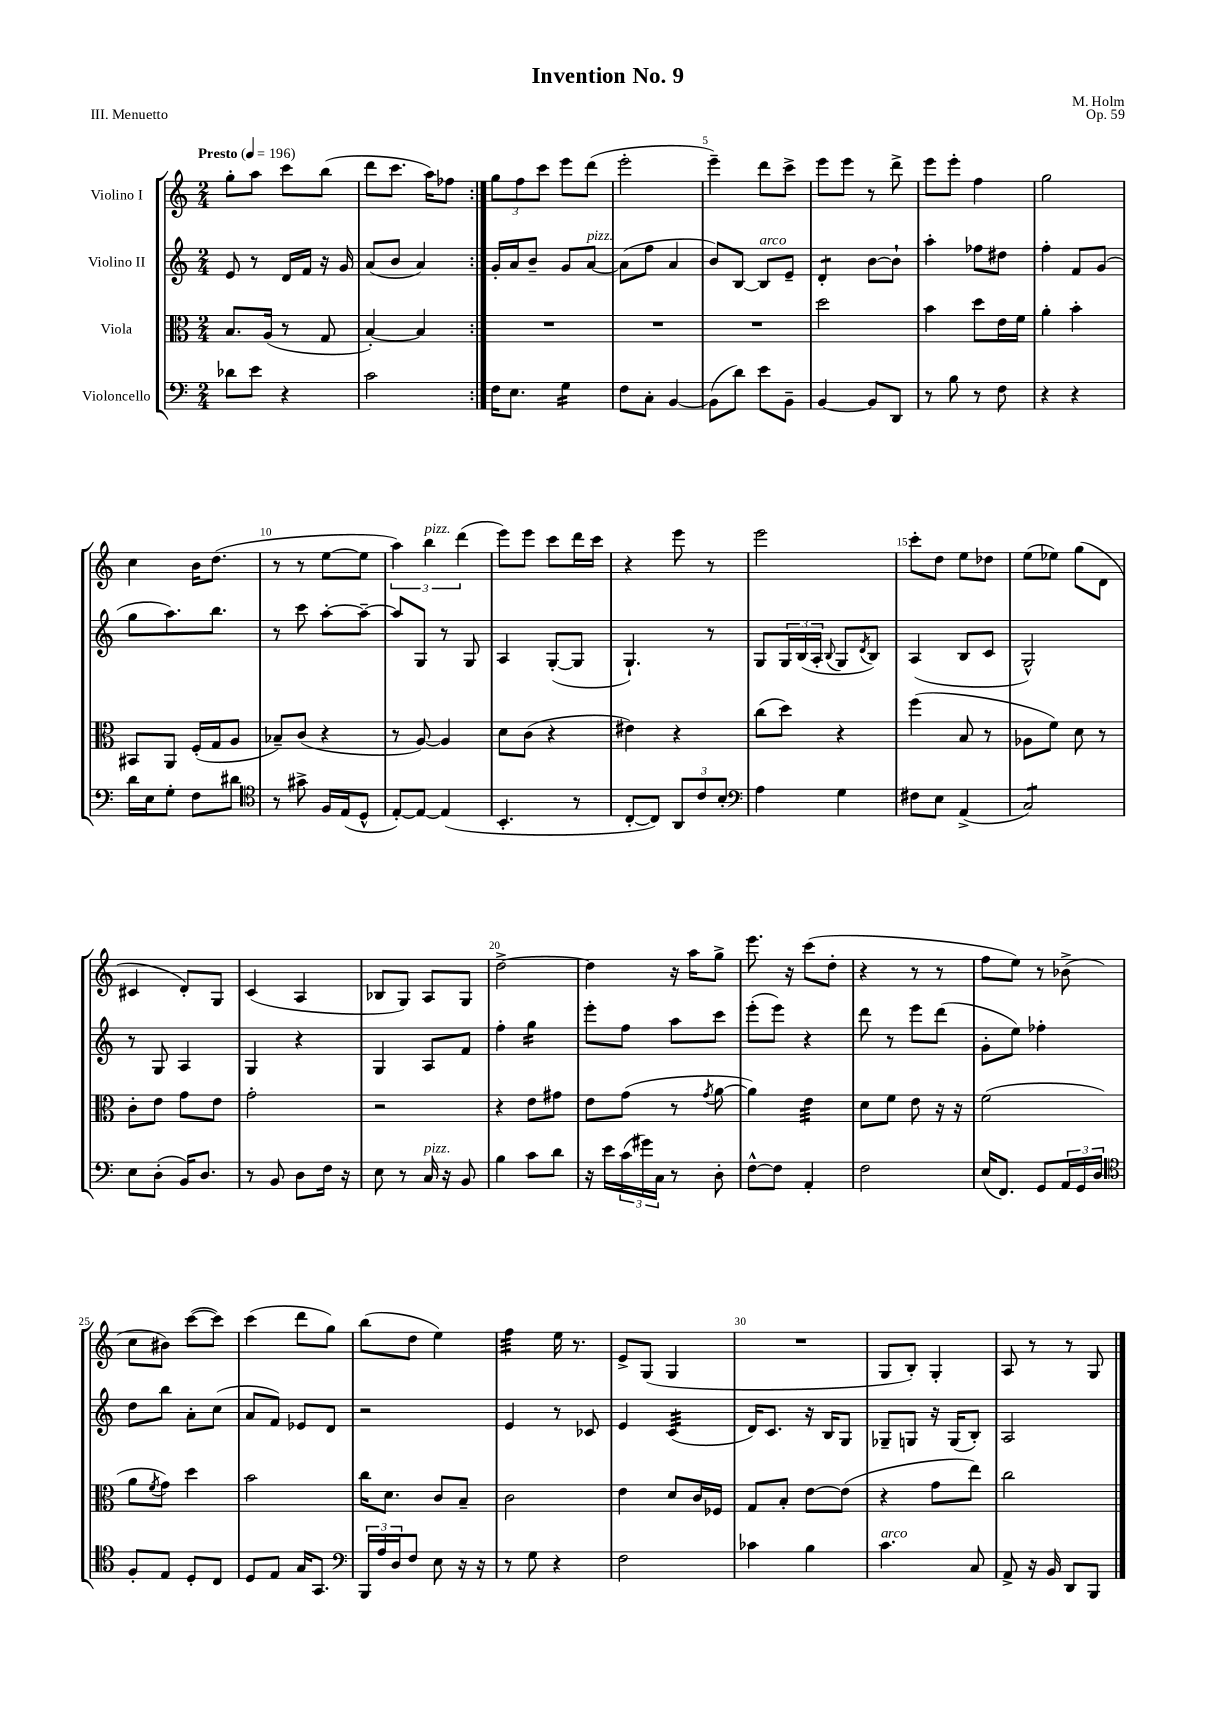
\header { title = "Invention No. 9" composer = "M. Holm" opus = "Op. 59" piece = "III. Menuetto" }
<<
\new StaffGroup <<
\new Staff = "s0" \with { instrumentName = "Violino I" } {
    \clef treble \key c \major \numericTimeSignature \time 2/4 \tempo "Presto" 4 = 196
    \repeat volta 2 { g''8-. a''8 c'''8 b''8( |
    d'''8 c'''8. a''16) fes''8 | }
    \tuplet 3/2 { g''8 f''8 c'''8 } e'''8 d'''8( |
    e'''2-. |
    e'''4--) d'''8 c'''8-> |
    e'''8 e'''8 r8 d'''8-> |
    e'''8 e'''8-. f''4 |
    g''2 |
    c''4 b'16 d''8.( |
    r8 r8 e''8~ e''8 |
    \tuplet 3/2 { a''4) b''4^\markup { \italic "pizz." } d'''4( } |
    e'''8) e'''8 c'''8 d'''16 c'''16 |
    r4 e'''8 r8 |
    e'''2 |
    c'''8-. d''8 e''8 des''8 |
    e''8( ees''8) g''8( d'8 |
    cis'4 d'8-.) g8 |
    c'4( a4 |
    bes8 g8) a8 g8 |
    d''2~-> |
    d''4 r16 a''16 g''8-> |
    e'''8. r16 c'''8( d''8-. |
    r4 r8 r8 |
    f''8 e''8) r8 bes'8->( |
    c''8 bis'8) c'''8~( c'''8) |
    c'''4( d'''8 g''8) |
    b''8( d''8 e''4) |
    f''4:32 e''16 r8. |
    e'8-> g8( g4 |
    R2 |
    g8 b8-.) g4-. |
    a8 r8 r8 g8 \bar "|." |
}
\new Staff = "s1" \with { instrumentName = "Violino II" } {
    \clef treble \key c \major \numericTimeSignature \time 2/4
    \repeat volta 2 { e'8 r8 d'16 f'16 r16 g'16 |
    a'8( b'8 a'4) | }
    g'16-. a'16 b'8-- g'8 a'8~^\markup { \italic "pizz." } |
    a'8( f''8 a'4 |
    b'8) b8~ b8^\markup { \italic "arco" } e'8-- |
    d'4:8-. b'8~ b'8-! |
    a''4-. fes''8 dis''8 |
    f''4-. f'8 g'8( |
    g''8 a''8.) b''8. |
    r8 c'''8 a''8~-. a''8~-- |
    a''8 g8 r8 g8 |
    a4 g8~-.( g8 |
    g4.-!) r8 |
    g8 \tuplet 3/2 { g16 b16( a16-. } \appoggiatura { b8 } g8 \acciaccatura { d'8 } b8) |
    a4( b8 c'8 |
    g2-^) |
    r8 g8 a4 |
    g4 r4 |
    g4 a8 f'8 |
    f''4-. g''4:16 |
    e'''8-. f''8 a''8 c'''8 |
    e'''8-.( e'''8) r4 |
    d'''8 r8 e'''8 d'''8( |
    g'8-. e''8) fes''4-. |
    d''8 b''8 a'8-. c''8( |
    a'8 f'8) ees'8 d'8 |
    r2 |
    e'4 r8 ces'8 |
    e'4 c'4:32( |
    d'16) c'8. r16 b16 g8 |
    ges8-- g8 r16 g16( b8-.) |
    a2 \bar "|." |
}
\new Staff = "s2" \with { instrumentName = "Viola" } {
    \clef alto \key c \major \numericTimeSignature \time 2/4
    \repeat volta 2 { b8. a16( r8 g8 |
    b4~-.) b4 | }
    R2 |
    R2 |
    R2 |
    d''2 |
    b'4 d''8 e'16 f'16 |
    a'4-. b'4-. |
    bis,8 a,8 f16-.( g16 a8 |
    bes8--) c'8( r4 |
    r8 a8~) a4 |
    d'8 c'8( r4 |
    eis'4) r4 |
    c''8( d''8) r4 |
    f''4( b8 r8 |
    aes8 f'8) d'8 r8 |
    c'8-. e'8 g'8 e'8 |
    g'2-. |
    r2 |
    r4 e'8 gis'8 |
    e'8 g'8( r8 \acciaccatura { g'8 } a'8~ |
    a'4) e'4:32 |
    d'8 f'8 e'8 r16 r16 |
    f'2( |
    a'8 \acciaccatura { f'8 } g'8) d''4 |
    b'2 |
    c''16 d'8. c'8 b8-- |
    c'2 |
    e'4 d'8 c'16 fes16 |
    g8 b8-. e'8~ e'8( |
    r4 g'8 e''8) |
    c''2 \bar "|." |
}
\new Staff = "s3" \with { instrumentName = "Violoncello" } {
    \clef bass \key c \major \numericTimeSignature \time 2/4
    \repeat volta 2 { des'8 e'8 r4 |
    c'2 | }
    f16 e8. g4:16 |
    f8 c8-. b,4~ |
    b,8( d'8) e'8 b,8-- |
    b,4~ b,8 d,8 |
    r8 b8 r8 f8 |
    r4 r4 |
    d'16 e16 g8-. f8 dis'8 |
    \clef tenor r8 gis'8-> f16 e16( d8-^ |
    e8~-.) e8~ e4( |
    b,4.-. r8 |
    c8~-. c8) \tuplet 3/2 { a,8 c'8 b8-. } |
    \clef bass a4 g4 |
    fis8 e8 a,4->( |
    c2:8) |
    e8 d8-.( b,16) d8. |
    r8 b,8 d8 f16 r16 |
    e8 r8 c16^\markup { \italic "pizz." } r16 b,8 |
    b4 c'8 d'8 |
    r16 e'16 \tuplet 3/2 { c'16( gis'16) c16 } r8 d8-. |
    f8~-^ f8 a,4-. |
    f2 |
    e16( f,8.) g,8 \tuplet 3/2 { a,16 g,16 d16 } |
    \clef tenor f8-. e8 d8-. c8 |
    d8 e8 g16 g,8. |
    \clef bass \tuplet 3/2 { b,,16 a16 d16 } f8 e8 r16 r16 |
    r8 g8 r4 |
    f2 |
    ces'4 b4 |
    c'4.^\markup { \italic "arco" } c8 |
    a,8-> r16 b,16 d,8 b,,8 \bar "|." |
}
>>
>>
\layout { \context { \Score \override BarNumber.break-visibility = ##(#f #t #t) barNumberVisibility = #(every-nth-bar-number-visible 5) } }
